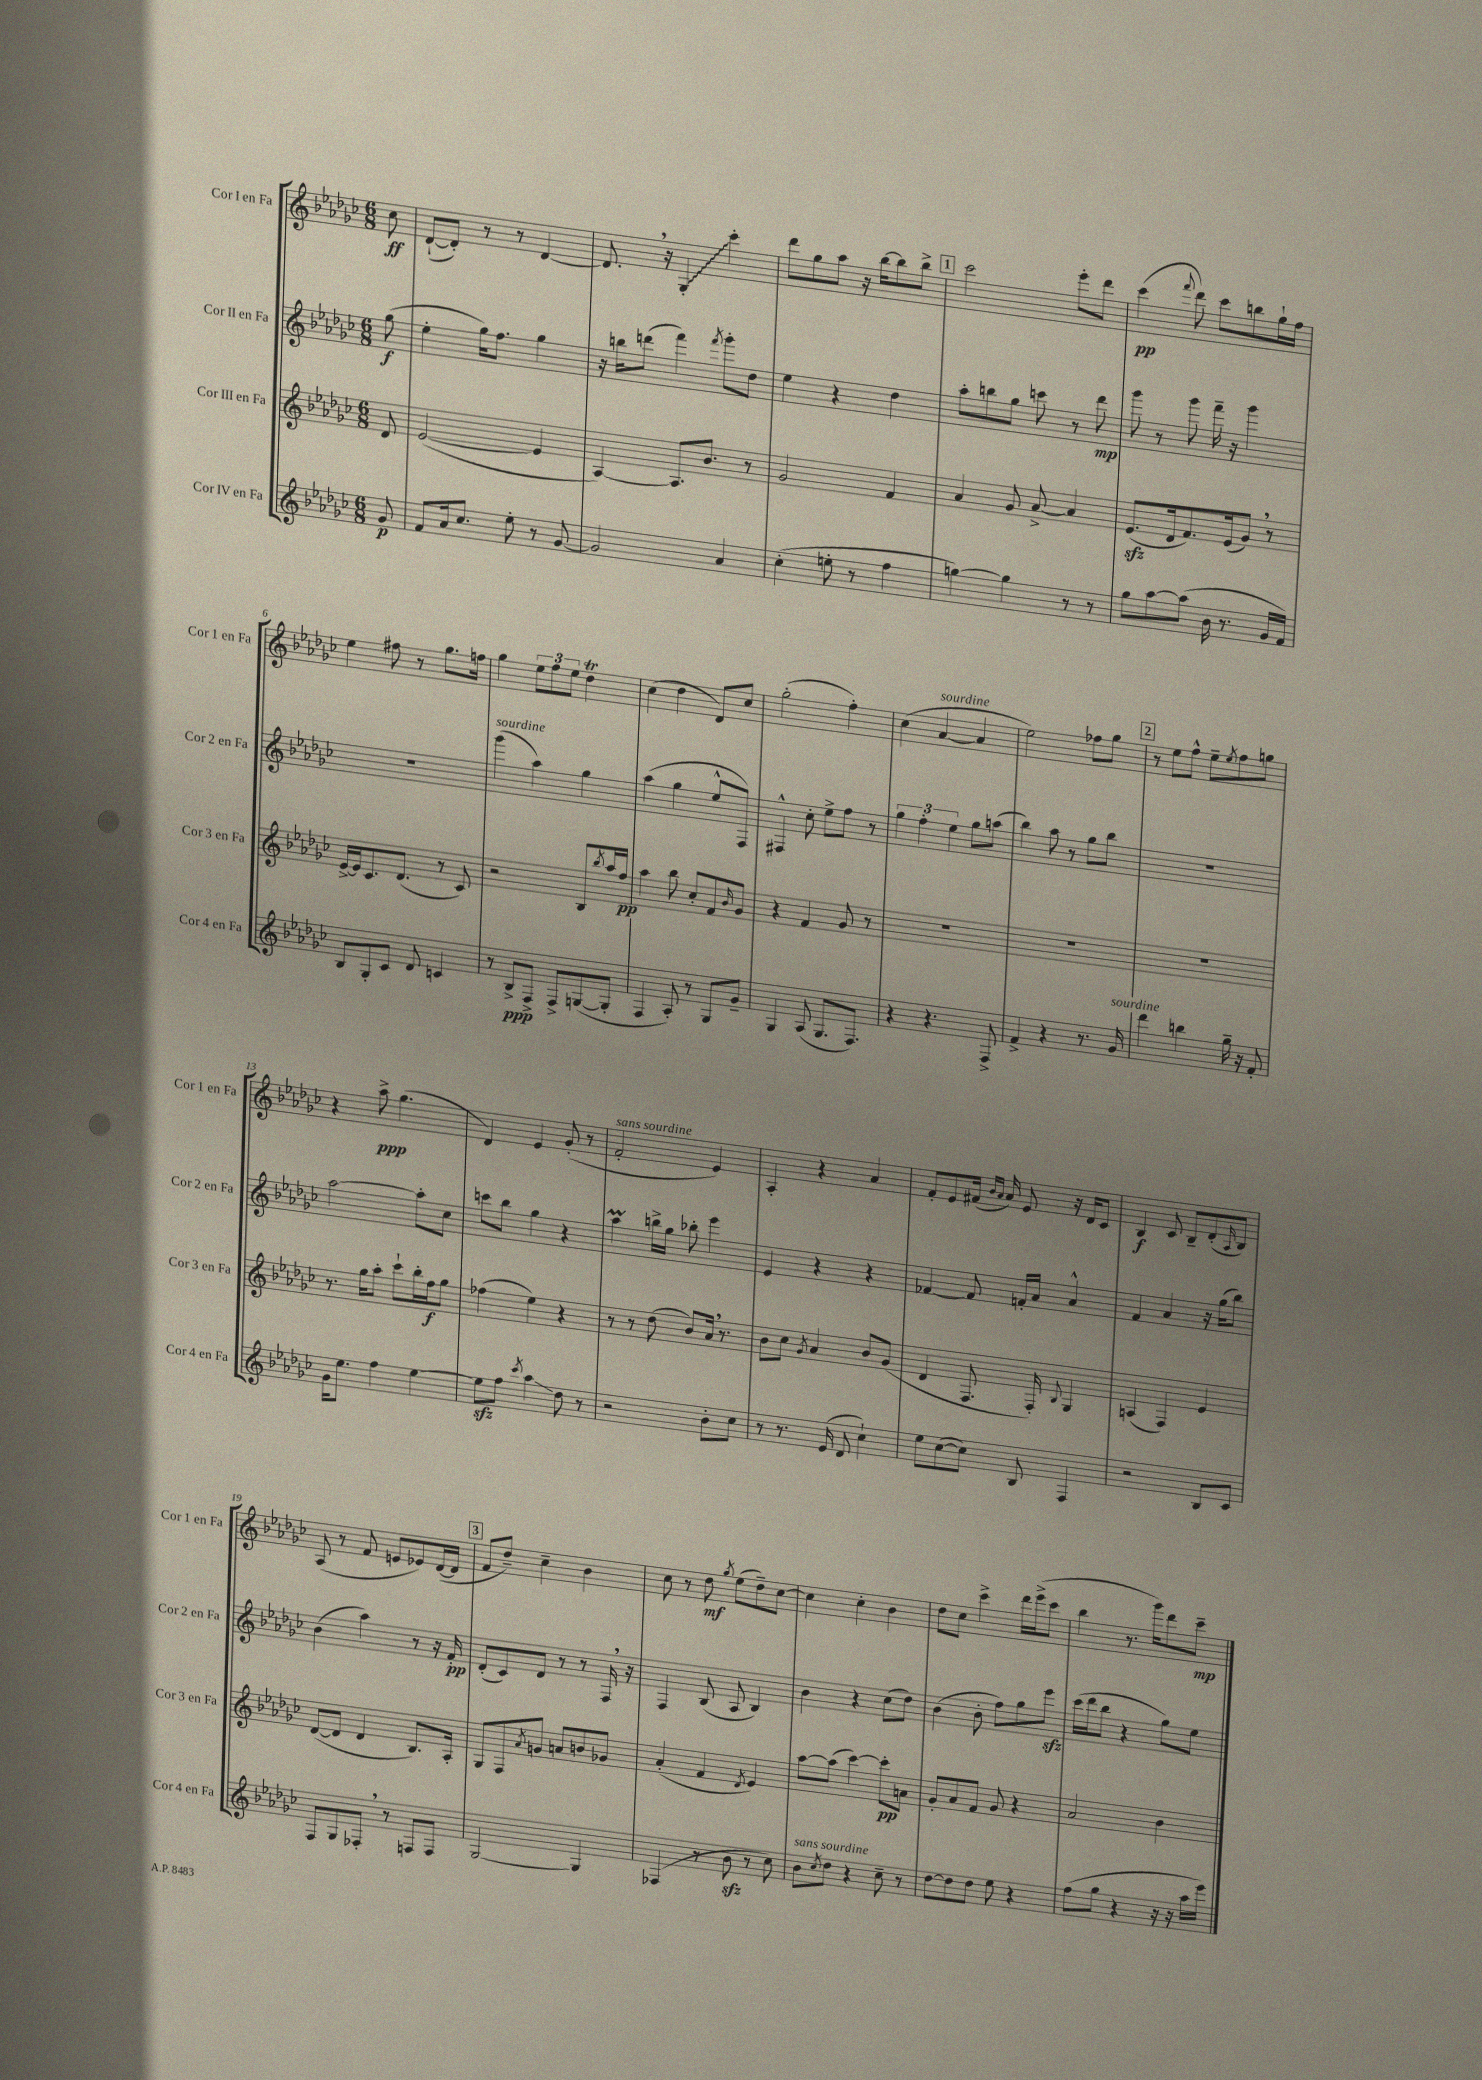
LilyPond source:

<<
\new StaffGroup <<
\new Staff = "s0" \with { instrumentName = "Cor I en Fa" shortInstrumentName = "Cor 1 en Fa" } {
    \clef treble \key ges \major \numericTimeSignature \time 6/8 \partial 8
    ces''8\ff |
    des'8~-!( des'8-.) r8 r8 des'4~ |
    des'8. \breathe r16 \once \override Glissando.style = #'zigzag ges4-.\glissando ces'''4-. |
    des'''8 ges''8 aes''8 r16 bes''16~ bes''8 bes''8-> |
    \mark \markup { \box "1" } ces'''2 ees'''8-. des'''8 |
    ces'''4\pp( \appoggiatura { f'''8 } des'''8) ces'''8 b''8 ges''16-! f''16 |
    ees''4 fis''8 r8 ges''8. f''16 |
    ges''4 \tuplet 3/2 { ees''8 f''8 ees''8 } des''4\trill |
    ces''4( des''4 des'8) ces''8 |
    ges''2-.( f''4-.) |
    ces''4( aes'4~^\markup { \italic "sourdine" } aes'4 |
    ees''2) fes''8 ges''8 |
    \mark \markup { \box "2" } r8 ees''8 f''8-^ ees''8-- \acciaccatura { ees''8 } f''8 g''8 |
    r4 aes''8->\ppp ges''4.( |
    des'4) ees'4 ges'8-.( r8 |
    f'2-.^\markup { \italic "sans sourdine" } ees'4) |
    aes4-. r4 aes'4 |
    f'8-. ees'8 fis'16( \grace { bes'16 aes'16 } aes'16) ees'8 r16 des'16 ces'8 |
    bes4\f ces'8 bes8-- des'8-.( \grace { aes16 } bes8) |
    aes8( r8 f'8 e'8 ees'8) des'16~( des'16 |
    \mark \markup { \box "3" } f'8 des''8--) ces''4-- bes'4 |
    ces''8 r8 des''8\mf \acciaccatura { ges''8 } ees''8( des''8--) ces''8~ |
    ces''4 ces''4-. bes'4 |
    des''8 ces''8 ces'''4-> des'''16 ees'''16->( ces'''8 |
    bes''4 r8. ges'''16) des'''8 ces'''8--\mp \bar "|." |
}
\new Staff = "s1" \with { instrumentName = "Cor II en Fa" shortInstrumentName = "Cor 2 en Fa" } {
    \clef treble \key ges \major \numericTimeSignature \time 6/8 \partial 8
    ges''8\f( |
    ees''4-. ges''16) f''8. ges''4 |
    r16 b''16 d'''8( f'''4) \acciaccatura { f'''8 } ges'''8-. des''8 |
    ees''4 r4 des''4 |
    \mark \markup { \box "1" } aes''8-. b''8 ges''8 c'''8 r8 des'''8\mp |
    ges'''8 r8 ges'''8 f'''16-- r16 ges'''4 |
    R2. |
    ges'''4^\markup { \italic "sourdine" }( aes''4) ges''4 |
    aes''4( ges''4 ees''8-^ f8) |
    fis4-^ ces''8-. ees''8-> f''8 r8 |
    \tuplet 3/2 { ges''4 f''4-. ees''4 } ges''8 a''8( |
    bes''4) aes''8 r8 ges''8 bes''8 |
    \mark \markup { \box "2" } R2. |
    aes''2~ aes''8-. ces''8 |
    c'''8 bes''8 ges''4 r4 |
    aes''4\prall b''16-> ges''16 bes''8-. ees'''4 |
    ees'4 r4 r4 |
    fes'4~ fes'8 f'16-. aes'16 aes'4-^ |
    f'4 aes'4 r16 ges''16( bes''8) |
    bes'4( aes''4) r8 r16 f'16-.\pp |
    \mark \markup { \box "3" } des'8-.( ces'8) des'8 r8 r8 f16 \breathe r16 |
    f4 bes8( aes8 bes4) |
    bes'4 r4 ces''8( des''8) |
    bes'4( bes'8-. f''8) ges''8 ees'''8\sfz |
    ces'''16( des'''16 bes''8 r4 ges''8) ees''8 \bar "|." |
}
\new Staff = "s2" \with { instrumentName = "Cor III en Fa" shortInstrumentName = "Cor 3 en Fa" } {
    \clef treble \key ges \major \numericTimeSignature \time 6/8 \partial 8
    des'8 |
    ees'2~( ees'4 |
    aes4~) aes8. bes'8. r8 |
    ges'2 f'4 |
    \mark \markup { \box "1" } aes'4 ges'8 aes'8~-> aes'4 |
    ees'8.\sfz( des'16 f'8.) ees'16( ges'8) \breathe r8 |
    ees'16~-> ees'16 ces'8. des'8.( r8 ces'8) |
    r2 bes8 \acciaccatura { bes''8 } aes''16 f''16\pp |
    aes''4 bes''8 ces''8-. f'8 \grace { bes'16 } ges'8 |
    r4 f'4 ges'8 r8 |
    R2. |
    R2. |
    \mark \markup { \box "2" } R2. |
    r8. ges''16 aes''8-. ces'''8-! bes''16-. f''16\f ges''8 |
    fes''4( ees''4) r4 |
    r8 r8 des''8( bes'8) aes'16 \breathe r8. |
    bes'8 ces''8 \acciaccatura { ges'8 } aes'4 bes'8 ges'8( |
    des'4 f8. f16-.) \appoggiatura { bes8 } ges4 |
    a4( f4) ees'4 |
    des'8~( des'8 des'4 bes8.) aes16-. |
    \mark \markup { \box "3" } ges8 f8 \acciaccatura { aes'8 } g'8 a'8 b'8 ges'8 |
    aes'4-.( f'4 \acciaccatura { des'8 } ees'4) |
    aes''8~ aes''8( ces'''4~) ces'''8-.\pp a'8 |
    ges'8-. aes'8 f'8 ges'8 r4 |
    aes'2 bes'4 \bar "|." |
}
\new Staff = "s3" \with { instrumentName = "Cor IV en Fa" shortInstrumentName = "Cor 4 en Fa" } {
    \clef treble \key ges \major \numericTimeSignature \time 6/8 \partial 8
    ges'8\p |
    f'8 aes'16 ces''8. ees''8-. r8 ges'8~ |
    ges'2 aes'4 |
    ces''4-.( e''8-. r8 f''4 |
    \mark \markup { \box "1" } g''4~) g''4 r8 r8 |
    ges''8 aes''8~ aes''8( bes'16 r8. ges'16 f'16) |
    bes8 ges8-. ces'8 des'8 c'4 |
    r8 bes8->\ppp f8-> f8-> g8~( g8-. |
    f4 aes8-.) r8 ges8 ges'8-- |
    ges4 aes8( ges8. f8.) |
    r4 r4. f8-> |
    f'4-> r4 r8. ges'16^\markup { \italic "sourdine" } |
    \mark \markup { \box "2" } des'''4 b''4 ges''16-- r16 f'8-. |
    ges'16 ees''8. f''4 ees''4~ |
    ees''8\sfz f''8 \acciaccatura { ces'''8 } aes''4\glissando des''8 r8 |
    r2 bes'8-. ces''8 |
    r8 r8. ees'16( des'8 ces''4-!) |
    ees''8 ces''8~( ces''8) bes8 f4 |
    r2 bes8 ces'8 |
    f8 ges8 fes8-. \breathe r8 f8 f8 |
    \mark \markup { \box "3" } ges2~ ges4 |
    fes4( r8 bes'8\sfz r8 ces''8) |
    bes'8^\markup { \italic "sans sourdine" } \acciaccatura { ces''8 } des''8 r4 ces''8-- r8 |
    des''8~ des''8 des''8 ees''8 r4 |
    f''8( ges''8 r4 r16 r16 aes''16 ees'''16) \bar "|." |
}
>>
>>
